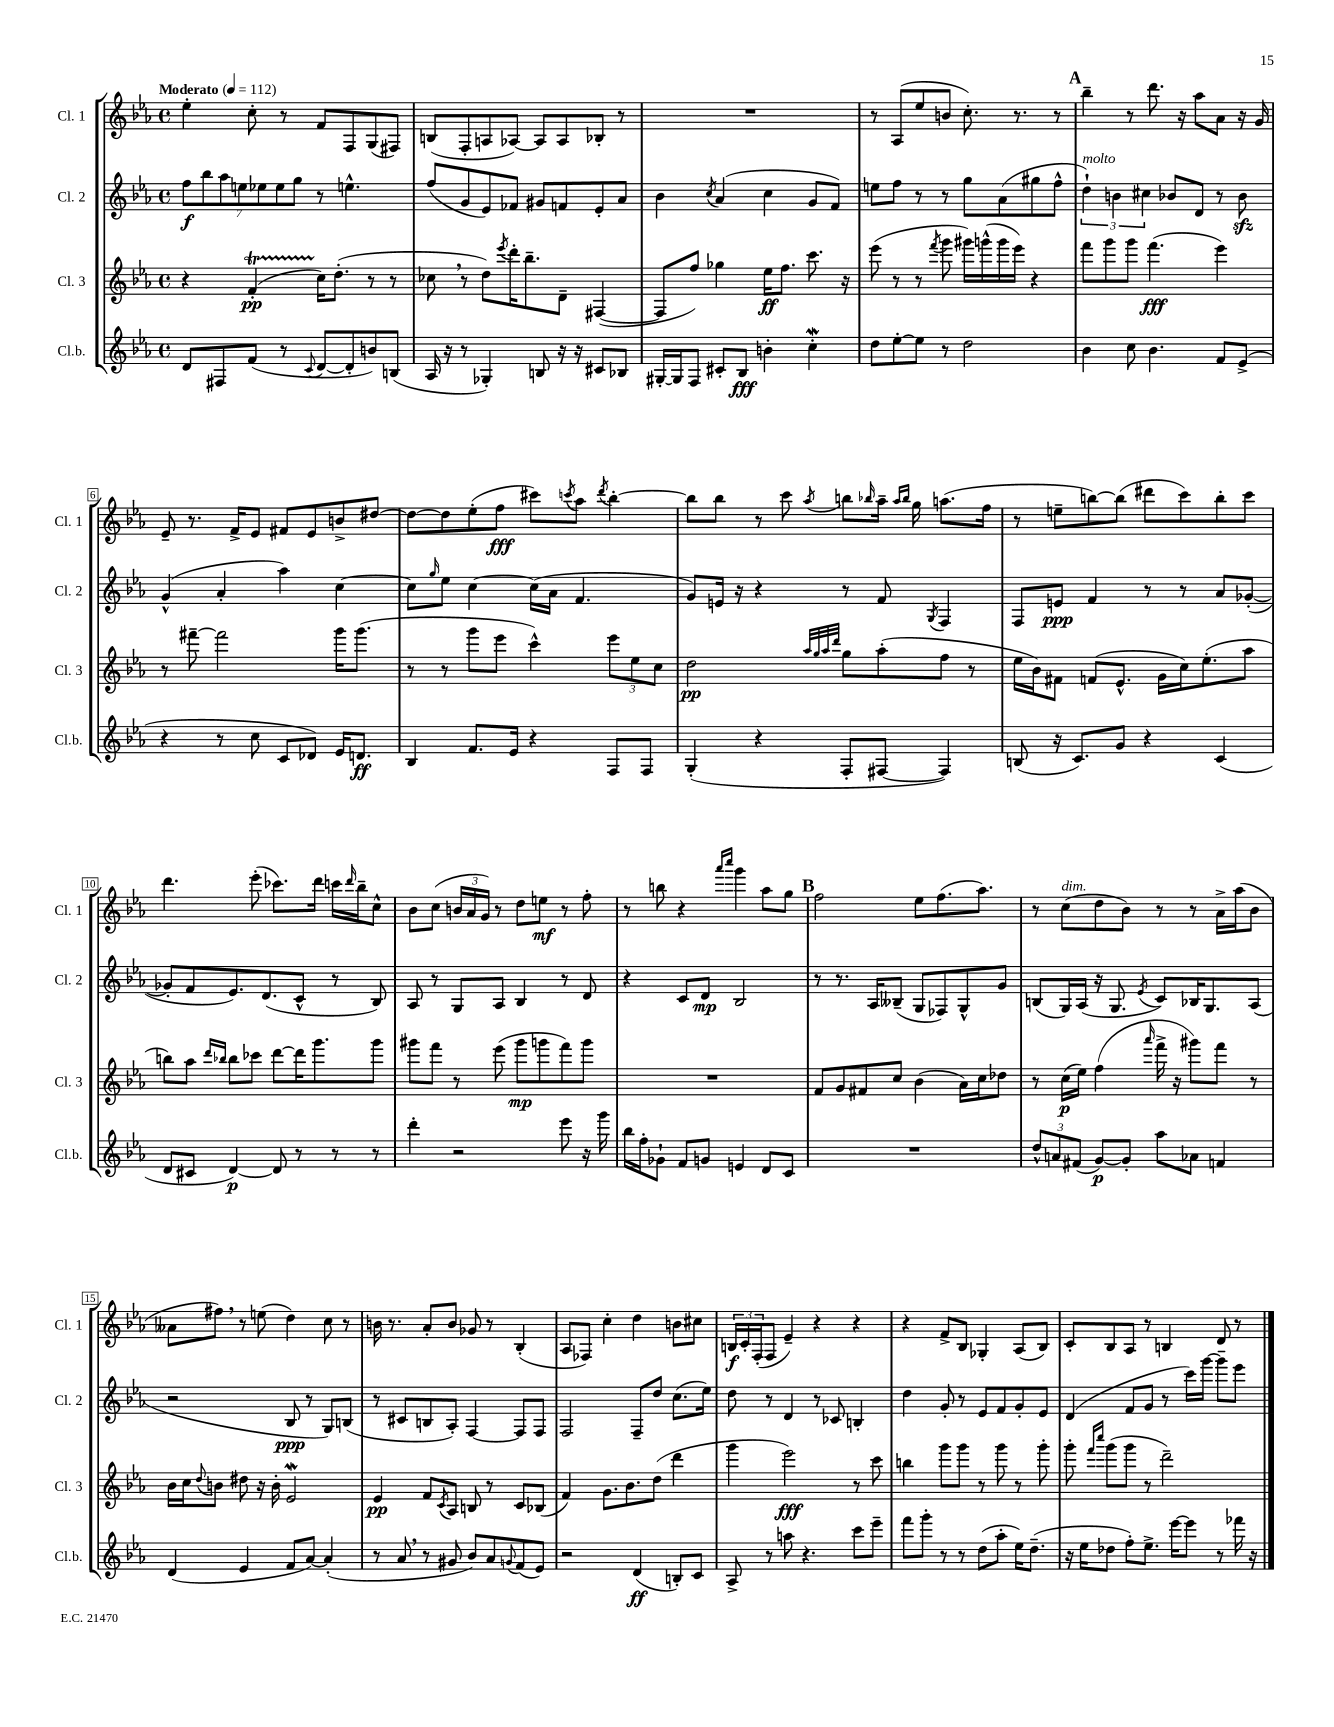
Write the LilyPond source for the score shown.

<<
\new StaffGroup <<
\new Staff = "s0" \with { instrumentName = "Cl. 1" shortInstrumentName = "Cl. 1" } {
    \clef treble \key ees \major \defaultTimeSignature \time 4/4 \tempo "Moderato" 4 = 112
    ees''4-. c''8-. r8 f'8 f8 g8( fis8) |
    b8( f8-. a8 aes8~) aes8 aes8 bes8-. r8 |
    R1 |
    r8 aes8( ees''8 b'8 c''8.-.) r8. r8 |
    \mark \markup { \bold "A" } bes''4-- r8 d'''8. r16 aes''8 aes'8 r16 g'16 |
    ees'8-- r8. f'16-> ees'8 fis'8 ees'8 b'8-> dis''8~ |
    dis''8~ dis''8 ees''8-.( f''8\fff cis'''8) \acciaccatura { c'''8 } aes''8 \acciaccatura { d'''8 } bes''4~-. |
    bes''8 bes''8 r8 c'''8 \acciaccatura { aes''8 } b''8 \grace { bes''16 } aes''16-- \grace { aes''16 bes''16 } g''16 a''8.( f''16 |
    r8 e''8-- b''8~) b''8( dis'''8 c'''8) b''8-. c'''8 |
    d'''4. ees'''8-.( ces'''8.) d'''16 c'''16 \grace { d'''16 } bes''16-- c''8-^ |
    bes'8 c''8( \tuplet 3/2 { b'16 aes'16 g'16) } r8 d''8 e''8\mf r8 f''8-. |
    r8 b''8 r4 \grace { aes'''16 c''''16 } g'''4 aes''8 g''8 |
    \mark \markup { \bold "B" } f''2 ees''8 f''8.( aes''8.) |
    r8 c''8^\markup { \italic "dim." }( d''8 bes'8) r8 r8 aes'16-> aes''16( bes'8 |
    aeses'8 fis''8) \breathe r8 e''8( d''4) c''8 r8 |
    b'16 r8. aes'8-. b'8 ges'8 r8 bes4-.( |
    aes8 fes8) c''4-. d''4 b'8 cis''8 |
    \tuplet 3/2 { b16\f c'16-. f16-.( } f8 ees'4--) r4 r4 |
    r4 f'8-> bes8 ges4-. aes8( bes8) |
    c'8-. bes8 aes8 r8 b4 d'8 r8 \bar "|." |
}
\new Staff = "s1" \with { instrumentName = "Cl. 2" shortInstrumentName = "Cl. 2" } {
    \clef treble \key ees \major \defaultTimeSignature \time 4/4
    \tuplet 7/4 { f''8\f bes''8 aes''8 e''8 ees''8 ees''8 g''8 } r8 e''4.-^ |
    f''8( g'8 ees'8) fes'8 gis'8 f'8 ees'8-. aes'8 |
    bes'4 \acciaccatura { c''8 } aes'4( c''4 g'8 f'8) |
    e''8 f''8 r8 r8 g''8 aes'8( gis''8 f''8-^ |
    \mark \markup { \bold "A" } \tuplet 3/2 { d''4-!^\markup { \italic "molto" }) b'4 cis''4 } bes'8 d'8 r8 bes'8\sfz |
    g'4-^( aes'4-. aes''4) c''4~ |
    c''8 \grace { g''16 } ees''8 c''4~ c''16( aes'16 f'4. |
    g'8) e'16 r16 r4 r8 f'8 \acciaccatura { g8 } f4 |
    f8 e'8\ppp f'4 r8 r8 aes'8 ges'8~-.( |
    ges'8-. f'8 ees'8.) d'8.( c'8-^ r8 bes8) |
    aes8 r8 g8 aes8 bes4 r8 d'8 |
    r4 c'8 d'8\mp bes2 |
    \mark \markup { \bold "B" } r8 r8. aes16 beses8--( g8 fes8) g8-^ g'8 |
    b8( g16) aes16( r16 g8. \acciaccatura { ees'8 } c'8) bes16 g8. aes8( |
    r2 bes8\ppp r8 g8) b8( |
    r8 cis'8 b8 aes8-.) f4~ f8 f8 |
    f2 f8-- d''8 c''8.( ees''16) |
    d''8 r8 d'4 r8 ces'8 b4-. |
    d''4 g'8-. r8 ees'8 f'8 g'8-. ees'8 |
    d'4( f'8 g'8 r8 c'''16) g'''16~ g'''8-- ees'''8 \bar "|." |
}
\new Staff = "s2" \with { instrumentName = "Cl. 3" shortInstrumentName = "Cl. 3" } {
    \clef treble \key ees \major \defaultTimeSignature \time 4/4
    r4 f'4-.\startTrillSpan\pp( c''16\stopTrillSpan) d''8.-.( r8 r8 |
    ces''8 \breathe r8 d''8) \acciaccatura { ees'''8 } d'''16-. bes''8.-- d'8-- fis4~( |
    fis8 f''8) ges''4 ees''16\ff f''8. c'''8. r16 |
    ees'''8( r8 r8 \acciaccatura { f'''8 } g'''8 gis'''16) g'''16-^( g'''16 ees'''16) r4 |
    \mark \markup { \bold "A" } f'''8 g'''8 g'''8 f'''4.\fff( ees'''4) |
    r8 fis'''8~-- fis'''2 g'''16 g'''8.( |
    r8 r8 g'''8 ees'''8 c'''4-^) \tuplet 3/2 { ees'''8 ees''8 c''8 } |
    d''2\pp \grace { aes''32 g''32 aes''32 d'''32 } g''8 aes''8-.( f''8 r8 |
    ees''16 bes'16) fis'8 f'8( ees'8.-^ g'16 c''16) ees''8.-.( aes''8 |
    b''8) aes''8 \grace { d'''16 bes''16 } bes''8 ces'''8 d'''8~ d'''16 g'''8. g'''8 |
    gis'''8 f'''8 r8 ees'''8( gis'''8\mp g'''8 f'''8) g'''8 |
    R1 |
    \mark \markup { \bold "B" } f'8 g'8 fis'8 c''8 bes'4( aes'16) c''16 des''8 |
    r8 c''16\p( ees''16) f''4( \grace { aes'''16 } f'''16-> r16 gis'''8) f'''8 r8 |
    bes'16 c''16 \appoggiatura { d''8 } b'8 dis''8 r16 b'16-. ees'2\mordent |
    ees'4\pp f'8 \acciaccatura { c'8 } aes8 b8 r8 c'8 bes8( |
    f'4) g'8. bes'8. d''8( d'''4 |
    g'''4 ees'''2\fff) r8 c'''8 |
    b''4 g'''8 g'''8 r8 g'''8 r8 g'''8-. |
    g'''8-. \grace { f'''16 c''''16 } g'''8( g'''8 r8 d'''2--) \bar "|." |
}
\new Staff = "s3" \with { instrumentName = "Cl.b." shortInstrumentName = "Cl.b." } {
    \clef treble \key ees \major \defaultTimeSignature \time 4/4
    d'8 fis8 f'8( r8 \appoggiatura { c'8 } d'8~ d'8-. b'8) b8( |
    aes16 r16 r8 ges4-.) b8 r16 r16 cis'8 bes8 |
    gis16~-. gis16 f8 cis'8-. bes8\fff b'4-. c''4-.\mordent |
    d''8 ees''8~-. ees''8 r8 d''2 |
    \mark \markup { \bold "A" } bes'4 c''8 bes'4. f'8 ees'8->( |
    r4 r8 c''8 c'8 des'8) ees'16 d'8.\ff |
    bes4 f'8. ees'16 r4 f8 f8 |
    g4-.( r4 f8-. fis8~ fis4) |
    b8( r16 c'8.) g'8 r4 c'4( |
    d'8 cis'8 d'4~\p) d'8 r8 r8 r8 |
    d'''4-. r2 ees'''8 r16 g'''16 |
    bes''16 f''16-. ges'8-! f'8 g'8 e'4 d'8 c'8 |
    \mark \markup { \bold "B" } R1 |
    \tuplet 3/2 { d''8-^ a'8 fis'8( } g'8~\p) g'8-. aes''8 aes'8 f'4 |
    d'4( ees'4 f'8 aes'8~) aes'4-.( |
    r8 aes'8 \breathe r8 gis'8 bes'8) aes'8 \appoggiatura { g'8 } f'8( ees'8) |
    r2 d'4\ff( b8-.) c'8 |
    aes8-> r8 a''8 r4. c'''8 ees'''8-- |
    f'''8 g'''8-. r8 r8 d''8( aes''8-. ees''16) d''8.--( |
    r16 ees''16 des''8 f''8-.) ees''8.-> ees'''16~ ees'''8 r8 fes'''16 r16 \bar "|." |
}
>>
>>
\layout { \context { \Score \override BarNumber.stencil = #(make-stencil-boxer 0.1 0.3 ly:text-interface::print) } }
